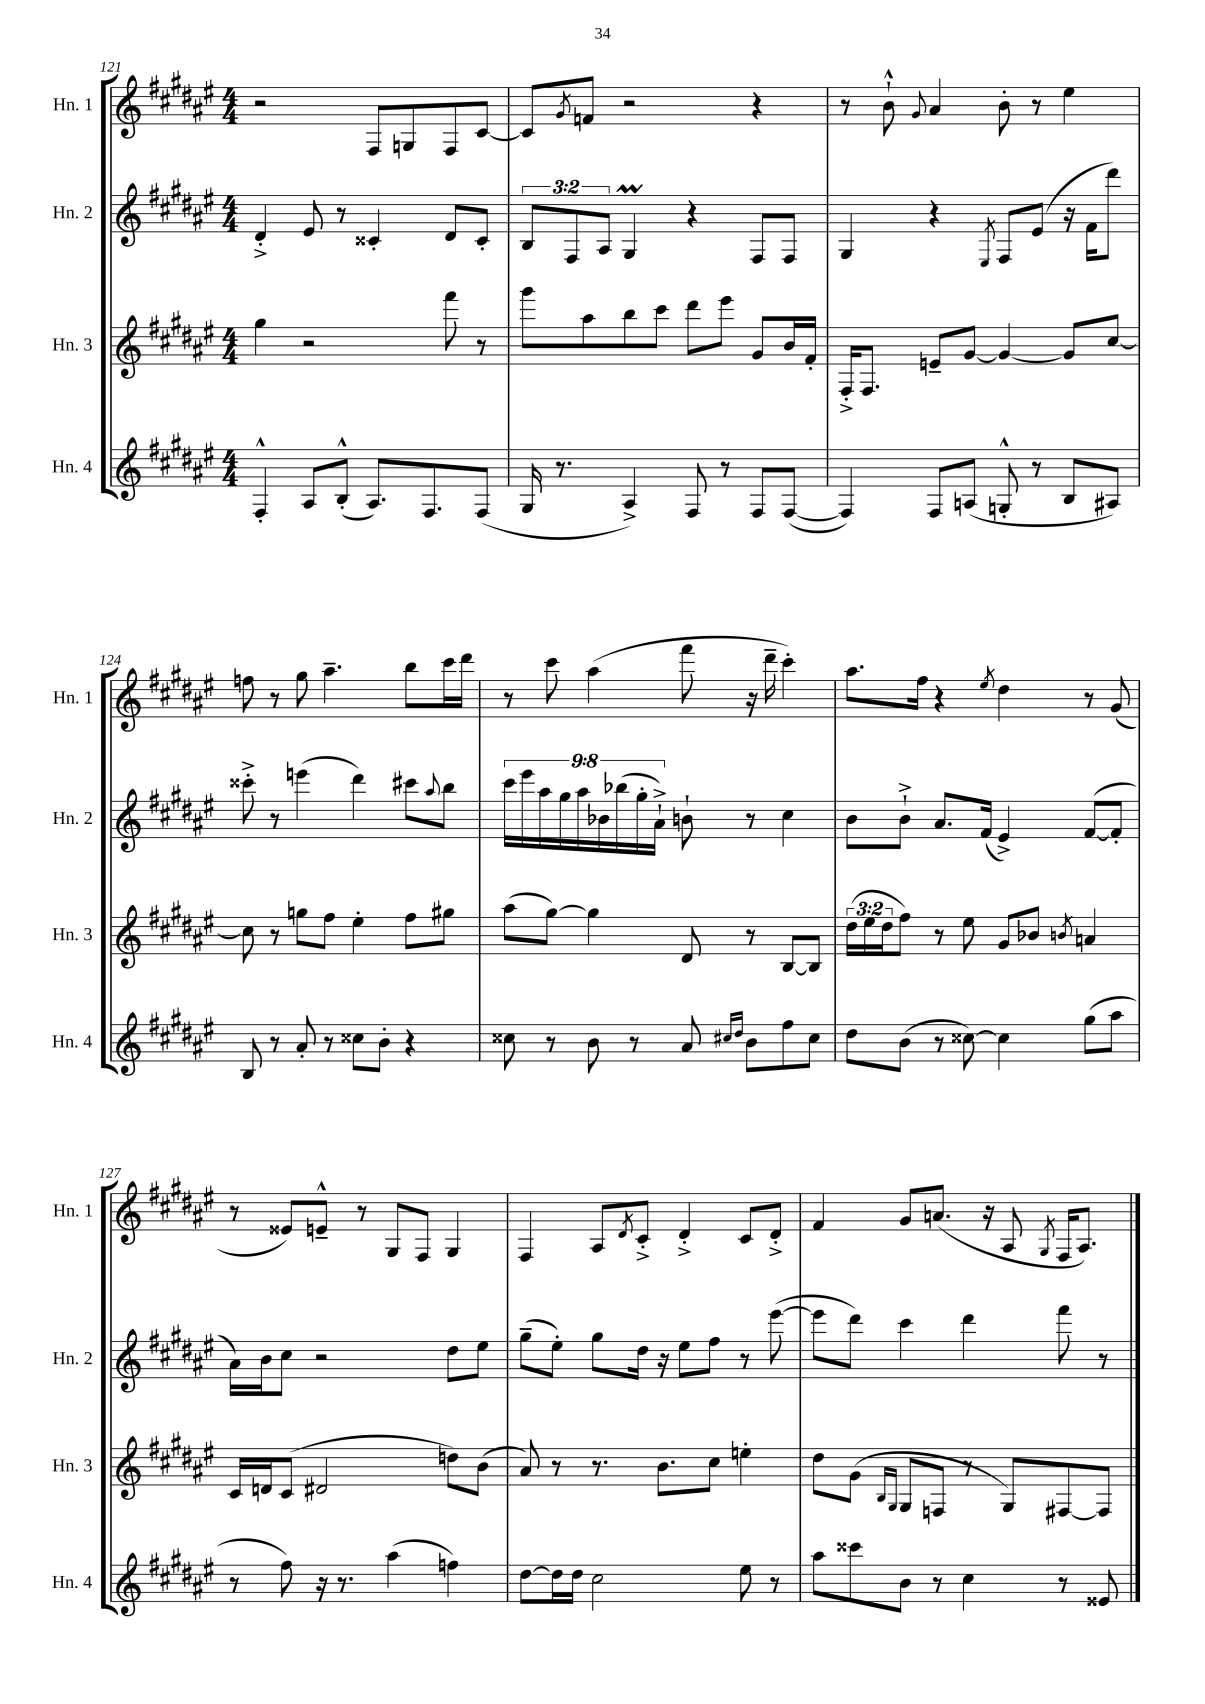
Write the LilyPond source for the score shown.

<<
\new StaffGroup <<
\new Staff = "s0" \with { instrumentName = "Hn. 1" shortInstrumentName = "Hn. 1" } {
    \clef treble \key fis \major \numericTimeSignature \time 4/4
    r2 fis8 g8 fis8 cis'8~ |
    cis'8 \acciaccatura { gis'8 } f'8 r2 r4 |
    r8 b'8-!-^ \appoggiatura { gis'8 } ais'4 b'8-. r8 eis''4 |
    f''8 r8 gis''8 ais''4.-- b''8 cis'''16 dis'''16 |
    r8 cis'''8 ais''4( fis'''8 r16 dis'''16-- cis'''4-.) |
    ais''8. fis''16 r4 \acciaccatura { eis''8 } dis''4 r8 gis'8( |
    r8 eisis'8) e'8---^ r8 gis8 fis8 gis4 |
    fis4 ais8 \acciaccatura { dis'8 } cis'8-.-> dis'4-.-> cis'8 dis'8-.-> |
    fis'4 gis'8 a'8.( r16 ais8 \acciaccatura { gis8 } fis16 ais8.) \bar "|." |
}
\new Staff = "s1" \with { instrumentName = "Hn. 2" shortInstrumentName = "Hn. 2" } {
    \clef treble \key fis \major \numericTimeSignature \time 4/4 \override Staff.TupletNumber.text = #tuplet-number::calc-fraction-text
    dis'4-.-> eis'8 r8 cisis'4-. dis'8 cisis'8-. |
    \tuplet 3/2 { b8 fis8 ais8 } gis4\prall r4 fis8 fis8 |
    gis4 r4 \acciaccatura { eis8 } fis8 eis'8( r16 fis'16 dis'''8) |
    cisis'''8-.-> r8 e'''4( dis'''4) cis'''8 \appoggiatura { ais''8 } b''8 |
    \tuplet 9/8 { cis'''16 eis'''16 ais''16 gis''16 ais''16 bes'16 bes''16( gis''16-. ais'16-!->) } b'8-! r8 cis''4 |
    b'8 b'8-!-> ais'8. fis'16( eis'4->) fis'8~( fis'8-. |
    ais'16) b'16 cis''8 r2 dis''8 eis''8 |
    gis''8--( eis''8-.) gis''8 dis''16 r16 eis''8 fis''8 r8 eis'''8~( |
    eis'''8 dis'''8) cis'''4 dis'''4 fis'''8 r8 \bar "|." |
}
\new Staff = "s2" \with { instrumentName = "Hn. 3" shortInstrumentName = "Hn. 3" } {
    \clef treble \key fis \major \numericTimeSignature \time 4/4 \override Staff.TupletNumber.text = #tuplet-number::calc-fraction-text
    gis''4 r2 fis'''8 r8 |
    gis'''8 ais''8 b''8 cis'''8 dis'''8 eis'''8 gis'8 b'16 fis'16-. |
    fis16-.-> fis8. e'8-- gis'8~ gis'4~ gis'8 cis''8~ |
    cis''8 r8 g''8 fis''8 eis''4-. fis''8 gis''8 |
    ais''8( gis''8~) gis''4 dis'8 r8 b8~ b8 |
    \tuplet 3/2 { dis''16( eis''16 dis''16 } fis''8) r8 eis''8 gis'8 bes'8 \acciaccatura { b'8 } a'4 |
    cis'16 d'16 cis'8( dis'2 d''8) b'8( |
    ais'8) r8 r8. b'8. cis''8 e''4-. |
    dis''8 gis'8( \grace { b16 gis16 } gis8 f8 r8 gis8) fis8~ fis8 \bar "|." |
}
\new Staff = "s3" \with { instrumentName = "Hn. 4" shortInstrumentName = "Hn. 4" } {
    \clef treble \key fis \major \numericTimeSignature \time 4/4
    fis4-.-^ ais8 b8-.-^( ais8.) fis8. fis8( |
    gis16 r8. ais4->) fis8 r8 fis8 fis8~( |
    fis4) fis8 a8( g8-.-^ r8 b8 ais8) |
    b8 r8 ais'8-. r8 cisis''8 b'8-. r4 |
    cisis''8 r8 b'8 r8 ais'8 \grace { cis''16 dis''16 } b'8 fis''8 cis''8 |
    dis''8 b'8( r8 cisis''8~) cisis''4 gis''8( ais''8 |
    r8 fis''8) r16 r8. ais''4( f''4) |
    dis''8~ dis''16 dis''16 cis''2 eis''8 r8 |
    ais''8 cisis'''8 b'8 r8 cis''4 r8 eisis'8 \bar "|." |
}
>>
>>
\layout { \context { \Score currentBarNumber = #121 } }
